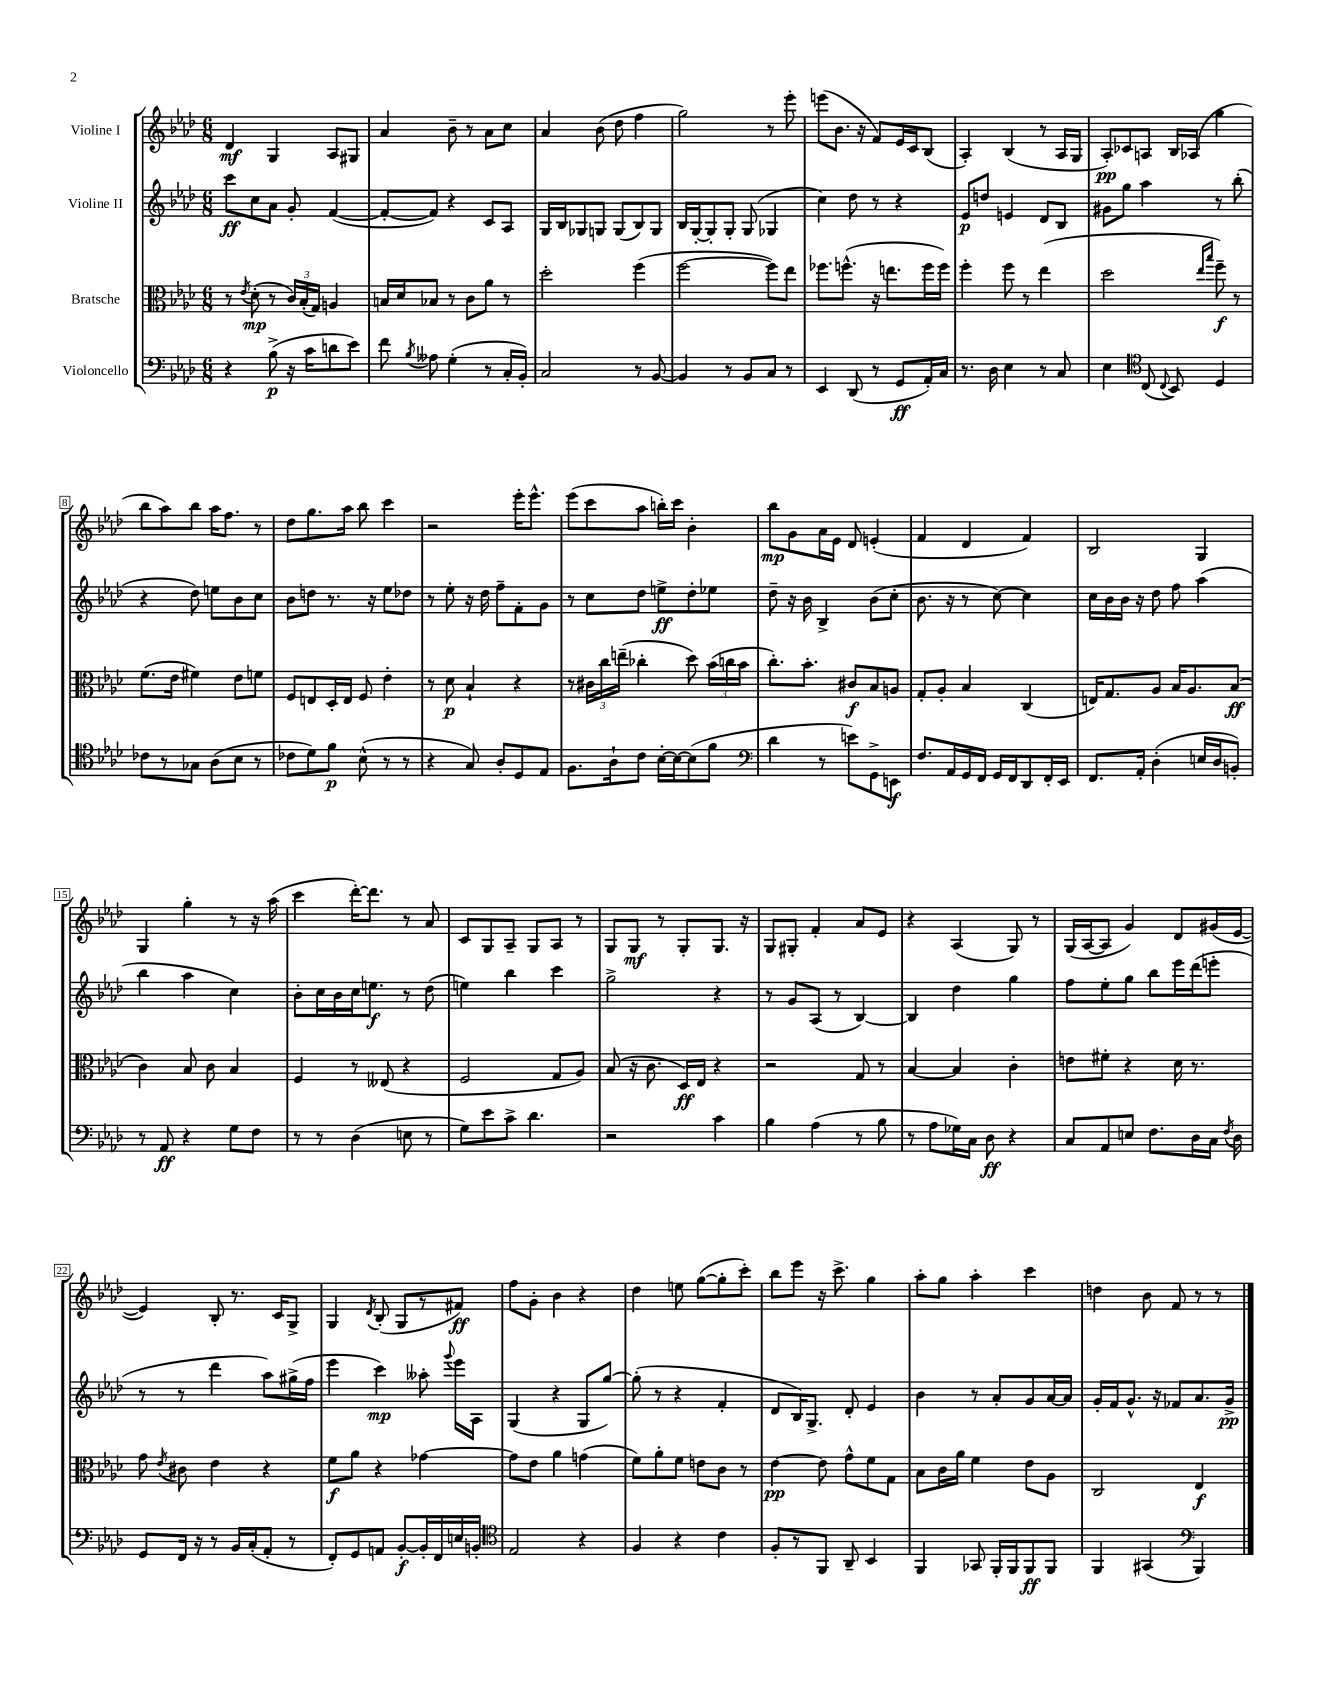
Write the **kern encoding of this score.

**kern	**kern	**kern	**kern
*staff4	*staff3	*staff2	*staff1
*clefF4	*clefC3	*clefG2	*clefG2
*k[b-e-a-d-]	*k[b-e-a-d-]	*k[b-e-a-d-]	*k[b-e-a-d-]
*M6/8	*M6/8	*M6/8	*M6/8
4r	8r	8ccc\L	4d-/
.	8qe-/	.	.
.	(8d-'\	8cc\	.
(8B-^\	8r	8a-\J	4G/
16r	24c/LL)	8g'/	.
.	(24B-'/	.	.
16c\LK	.	.	.
.	24G/JJ)	.	.
8d\	4A/	([4f/	8A-/L
8e-\J)	.	.	8G#/J
=	=	=	=
8f\	16B/LL	8f'/_L	4a-/
.	16d-/J	.	.
8qB-/	.	.	.
8A--\	8B-/J	8f/]J)	.
(4G'\	8r	4r	8b-~\
.	8c\L	.	8r
8r	8a-\J	8c/L	8a-\L
16C'/LL	8r	8A-/J	8cc\J
16BB-'/JJ)	.	.	.
=	=	=	=
2C/	2dd-'\	16G/LL	4a-/
.	.	16B-/J	.
.	.	8G-/	.
.	.	8G/J	(8b-\
.	.	(8G/L	8dd-\
8r	(4ff\	8B-/)	4ff\
[8BB-/	.	8G/J	.
=	=	=	=
4BB-/]	[2ff\	16B-/LL	2gg\)
.	.	[16G'/J	.
.	.	8G'/]	.
8r	.	8G'/J	.
8BB-/L	.	(8G/	.
8C/J	8ff\]L)	4G-/	8r
8r	8ee-\J	.	8eee-'\
=	=	=	=
4EE-/	8.ff-\L	4cc\)	(8eee\L
.	.	.	8.b-\J
.	(8.ff^^\J	.	.
(8DD-/	.	8dd-\	.
.	.	.	16r
8r	16r	8r	8f/L)
.	8.ee\L	.	.
8GG/L	.	4r	16e-/L
.	.	.	16c/J
16AA-'/L)	16ff\L	.	(8B-/J
16C/JJ	16ff\JJ)	.	.
=	=	=	=
8.r	4ff'\	8e-/L	4A-'/)
.	.	8dd/J	.
16D-\	.	.	.
4E-\	8ff\	4e/	(4B-/
.	8r	.	.
8r	(4ee-\	8d-/L	8r
8C/	.	8B-/J	16A-/LL
.	.	.	16G/JJ
=	=	=	=
4E-\	2dd-\	8g#\L	8A-'/L)
.	.	8gg\J	8c-/
*clefC4	*	*	*
(8C/	.	4aa-\	8A/J
8qqC/	.	.	.
8BB-/)	.	.	16B-/LL
.	.	.	(16A-/JJ
.	16qqee-/LL	.	.
.	16qqbb-/JJ	.	.
4D-/	8ff~\)	8r	4gg\
.	8r	(8bb-'\	.
=	=	=	=
8c-\L	(8.f\L	4r	8bb-\L
8r	.	.	8aa-\)
.	16e-\Jk	.	.
8G-\J	4f#\)	8dd-\)	8bb-\J
(8A-\L	.	8ee\L	16aa-\LK
.	.	.	8.ff\J
8B-\J	8e-\L	8b-\	.
8r	8f\J	8cc\J	8r
=	=	=	=
8c-\L	8F/L	8b-\L	8dd-\L
8d-\)	8E/	8dd\J	8.gg\
8f\J	16D-'/L	8.r	.
.	16E/JJ	.	16aa-\Jk
(8B-^^\	8F/	.	8bb-\
.	.	16r	.
8r	4e-'\	8ee-\L	4ccc\
8r	.	8dd-\J	.
=	=	=	=
4r	8r	8r	2r
.	8d-\	8ee-'\	.
8G/)	4B-`/	16r	.
.	.	16dd-\	.
8A-'/L	.	8ff~\L	.
8D-/	4r	8f'\	16eee-'\LK
.	.	.	8.eee-^^\J
8E-/J	.	8g\J	.
=	=	=	=
8.F\L	8r	8r	(8eee-\L
.	24c#\LL	8cc\L	8ccc\
.	24cc\	.	.
16A-`\k	.	.	.
.	(24ee~\JJ	.	.
8c\J	4cc-'\	8dd-\J	8aa-\J
[16B-'\LL	.	8ee^\L	16bb'\LL)
16B-\_J	.	.	16ccc\JJ
(8B-\]	8dd-\)	8dd-'\	4b-'\
8f\J	(24b-\LL	8ee-\J	.
.	24cc\	.	.
.	24b-\JJ	.	.
=	=	=	=
*clefF4	*	*	*
4d-\	8.cc'\L)	8dd-~\	8bb-\L
.	.	16r	8g\
.	8.b-'\J	16b-\	.
8r	.	4B-^/	16a-\L
.	.	.	16e-\JJ
8e\L)	8c#/L	.	8d-/
8GG^\	8B-/	(8b-\L	(4e'/
8EE\J	8A/J	8cc'\J	.
=	=	=	=
8.F/L	8G'/L	8.b-\	4f/
.	8A-'/J	.	.
16AA-/L	.	16r	.
16GG/	4B-/	8r	4d-/
16FF/JJ	.	.	.
16GG/LL	.	[8cc\)	.
16FF/J	.	.	.
8DD-/	(4C/	4cc\]	4f/)
16FF'/L	.	.	.
16EE-/JJ	.	.	.
=	=	=	=
8.FF/L	16E/LK)	16cc\LL	2B-/
.	8.G/	16b-\	.
.	.	16b-\JJ	.
16AA-'/Jk	.	16r	.
(4D-'\	8A-/J	8dd-\	.
.	16B-/LK	8ff\	.
.	8.A-/	.	.
16E/LL	.	(4aa-\	4G/
16D-/J	.	.	.
8BB'/J)	(8B-/J	.	.
=	=	=	=
8r	4c\)	4bb-\	4G/
8AA-/	.	.	.
4r	8B-/	4aa-\	4gg'\
.	8c\	.	.
8G\L	4B-/	4cc\)	8r
8F\J	.	.	16r
.	.	.	(16aa-\
=	=	=	=
8r	4F/	8b-'\L	4ccc\
8r	.	16cc\L	.
.	.	16b-\	.
(4D-\	8r	16cc\J	[16ddd-'\LK)
.	.	8.ee\J	8.ddd-\]J
.	(8E--/	.	.
8E\	4r	8r	8r
8r	.	(8dd-\	8a-/
=	=	=	=
8G\L)	2F/	4ee\)	8c/L
8e-\	.	.	8G/
8c^\J	.	4bb-\	8A-~/J
4.d-\	.	.	8G/L
.	8G/L	4ccc\	8A-/J
.	8A-/J)	.	8r
=	=	=	=
2r	(8B-/	2gg^\	8G/L
.	16r	.	8G/J
.	8.c\	.	.
.	.	.	8r
.	16D-/LL)	.	8G'/L
.	16E-/JJ	.	.
4c\	4r	4r	8.G/J
.	.	.	16r
=	=	=	=
4B-\	2r	8r	8G/L
.	.	8g/L	8G#'/J
(4A-\	.	(8A-/J	4f'/
.	.	8r	.
8r	8G/	[4B-/)	8a-/L
8B-\	8r	.	8e-/J
=	=	=	=
8r	[4B-/	4B-/]	4r
8A-\L	.	.	.
16G-\L)	4B-/]	4dd-\	(4A-/
16C\JJ	.	.	.
8D-\	.	.	.
4r	4c'\	4gg\	8G/)
.	.	.	8r
=	=	=	=
8C/L	8e\L	8ff\L	(16G/LL
.	.	.	[16A-/J
8AA-/	8f#'\J	8ee-'\	8A-/]J
8E/J	4r	8gg\J	4g/)
8.F\L	.	8bb-\L	.
.	16d-\	16eee-\L	8d-/L
16D-\L	8.r	(16ddd-\J	.
16C\JJ	.	8eee'\J	(16g#/L
8qF/	.	.	.
16D-\	.	.	[16e-/JJ
=	=	=	=
8GG/L	8g\	8r	4e-/])
.	8qe-/	.	.
16FF/Jk	8c#\	8r	.
16r	.	.	.
8r	4e-\	4ddd-\	8B-'/
16BB-/LL	.	.	8.r
(16C'/J	.	.	.
8AA-'/J	4r	8aa-\L)	.
.	.	.	16c/LK
8r	.	(16gg#^\L	8G^/J
.	.	16ff\JJ	.
=	=	=	=
8FF'/L)	8f\L	4eee-\	4G/
8GG/	8a-\J	.	.
.	.	.	8qd-/
8AA/J	4r	4ccc\)	(8B-'/
[8BB-'/L	.	.	8G/L
16BB-'/]L	[4g-\	8aa--'\	8r
16FF/	.	.	.
.	.	8qqggg/	.
16E/	.	16eee-\LL	8f#/J)
16BB'/JJ	.	16A-\JJ	.
=	=	=	=
*clefC4	*	*	*
2E-/	8g-\]L	(4G/	8ff\L
.	8e-\J	.	8g'\J
.	4a-\	4r	4b-\
4r	(4g\	8G/L	4r
.	.	[8gg/J)	.
=	=	=	=
4F/	8f\L)	(8gg'\]	4dd-\
.	8a-'\	8r	.
4r	8f\J	4r	8ee\
.	8e\L	.	([8gg\L
4c\	8c\J	4f'/	8gg'\]
.	8r	.	8ccc'\J)
=	=	=	=
8F'/L	[4e-\	8d-/L	8bb-\L
8r	.	16B-/K)	8eee-\J
.	.	8.G^/J	.
8FF/J	8e-\]	.	16r
.	.	.	8.ccc^\
8AA-~/	8g^^\L	8d-'/	.
4BB-/	8f\	4e-/	4gg\
.	8G\J	.	.
=	=	=	=
4FF/	8B-\L	4b-\	8aa-'\L
.	16c\L	.	8gg\J
.	16a-\JJ	.	.
8GG-/	4f\	8r	4aa-'\
16FF'/LL	.	8a-'/L	.
16FF/J	.	.	.
8FF/	8e-\L	8g/	4ccc\
8FF/J	8A-\J	[16a-/L	.
.	.	16a-/]JJ	.
=	=	=	=
4FF/	2C/	16g'/LL	4dd\
.	.	16f/J	.
.	.	8.g^^/J	.
(4GG#/	.	.	8b-\
.	.	16r	.
.	.	8f-/L	8f/
*clefF4	*	*	*
4BBB-/)	4E-/	8.a-/	8r
.	.	.	8r
.	.	16g^/Jk	.
==	==	==	==
*-	*-	*-	*-
